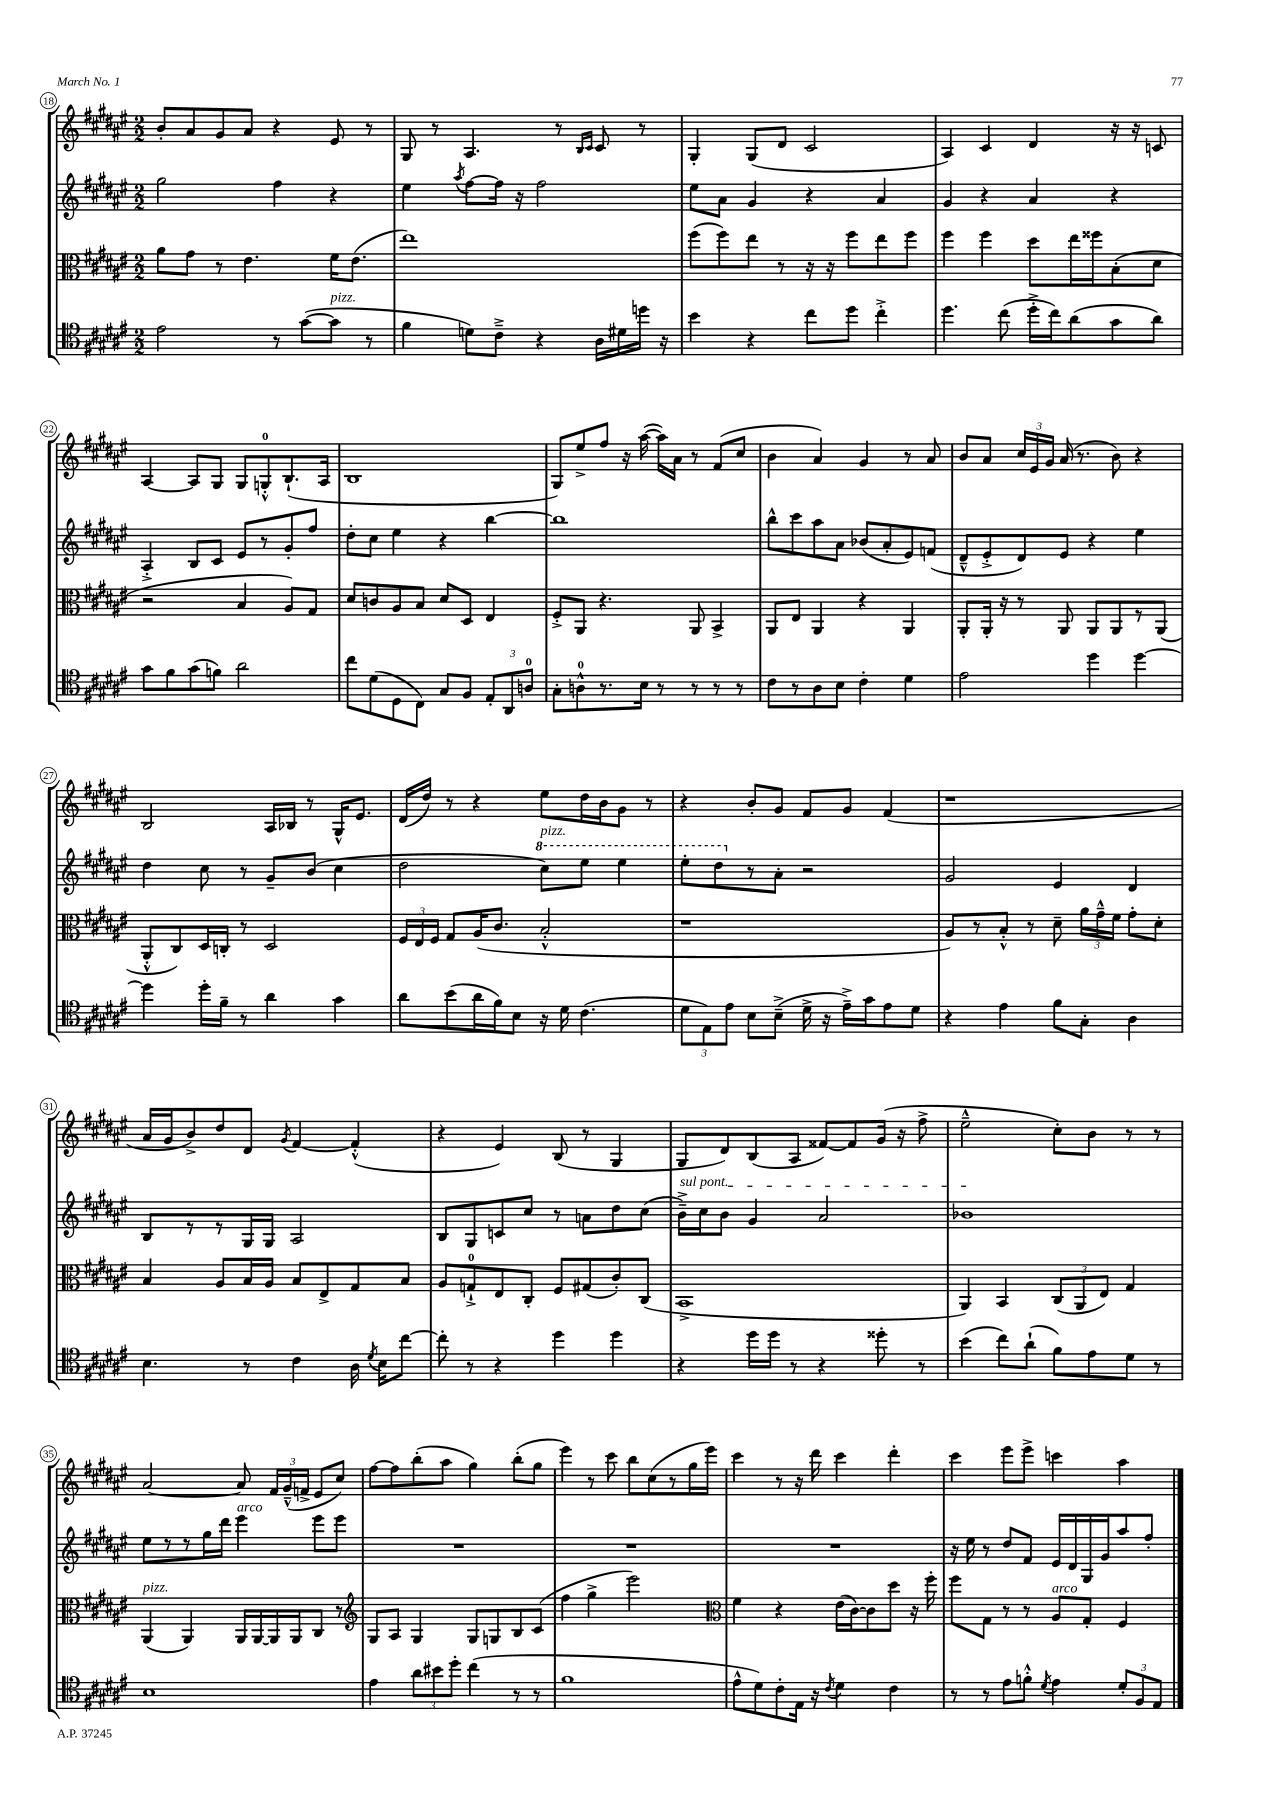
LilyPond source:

<<
\new StaffGroup <<
\new Staff = "s0" {
    \clef treble \key fis \major \numericTimeSignature \time 2/2
    \autoBeamOff b'8[-. ais'8 gis'8 ais'8] r4 eis'8 r8 |
    gis8 r8 ais4. r8 \grace { b16[ cis'16] } cis'8 r8 |
    gis4-. gis8[( dis'8] cis'2 |
    ais4) cis'4 dis'4 r16 r16 c'8 |
    ais4~ ais8[ gis8] gis8[ g8-0-.-^ b8.-!( ais16] |
    b1 |
    gis8[) eis''8-> fis''8] r16 ais''16~( ais''16[) ais'16] r8 fis'8[( cis''8] |
    b'4 ais'4) gis'4 r8 ais'8 |
    b'8[ ais'8] \tuplet 3/2 { cis''16[ eis'16 gis'16] } ais'16( r8. b'8) r4 |
    b2 ais16[ bes16] r8 gis16[-^ eis'8.] |
    dis'16[( dis''16]) r8 r4 eis''8[ dis''16 b'16 gis'8] r8 |
    r4 b'8[-. gis'8] fis'8[ gis'8] fis'4( |
    r1 |
    ais'16[ gis'16 b'8->) dis''8 dis'8] \acciaccatura { gis'8 } fis'4~ fis'4-.-^( |
    r4 eis'4) b8( r8 gis4 |
    gis8[ dis'8) b8( ais8] fisis'8[~) fisis'8 gis'16]( r16 fis''8-> |
    eis''2---^ cis''8[-.) b'8] r8 r8 |
    ais'2~ ais'8 \tuplet 3/2 { fis'16[ gis'16---^( f'16]-> } eis'8[ cis''8]) |
    fis''8[~ fis''8 b''8-.( ais''8] gis''4) b''8[-.( gis''8] |
    eis'''4) r8 cis'''8 b''8[ cis''8( r8 gis''16 eis'''16]) |
    cis'''4 r8 r16 dis'''16 cis'''4 dis'''4-. |
    cis'''4 eis'''8[ eis'''8]-> c'''4 ais''4 \bar "|." |
}
\new Staff = "s1" {
    \clef treble \key fis \major \numericTimeSignature \time 2/2
    \autoBeamOff gis''2 fis''4 r4 |
    eis''4 \acciaccatura { ais''8 } fis''8[~ fis''16] r16 fis''2 |
    eis''8[ ais'8] gis'4 r4 ais'4 |
    gis'4 r4 ais'4 r4 |
    ais4-.-> b8[ cis'8] eis'8[ r8 gis'8-. fis''8] |
    dis''8[-. cis''8] eis''4 r4 b''4~ |
    b''1 |
    b''8[-^ cis'''8 ais''8 ais'8] bes'8[( ais'8-. eis'8) f'8]( |
    dis'8[---^ eis'8-.-> dis'8) eis'8] r4 eis''4 |
    dis''4 cis''8 r8 gis'8[-- b'8]( cis''4 |
    dis''2 \ottava #1 cis'''8[^\markup { \italic "pizz." }) eis'''8] eis'''4 |
    eis'''8[-. dis'''8 \ottava #0 r8 ais'8]-. r2 |
    gis'2 eis'4 dis'4 |
    b8[ r8 r8 gis16 gis16] ais2 |
    b8[ gis8 c'8 cis''8] r8 a'8[ dis''8 cis''8]( |
    \once \override TextSpanner.bound-details.left.text = \markup { \italic "sul pont." } b'16[--->\startTextSpan) cis''16 b'8] gis'4 ais'2 |
    bes'1\stopTextSpan |
    eis''8[ r8 r8 gis''16 dis'''16] eis'''4^\markup { \italic "arco" } eis'''8[ eis'''8] |
    R1 |
    R1 |
    R1 |
    r16 eis''16 r8 dis''8[ fis'8] eis'16[ dis'16 gis16 gis'16 ais''8 fis''8]-. \bar "|." |
}
\new Staff = "s2" {
    \clef alto \key fis \major \numericTimeSignature \time 2/2
    \autoBeamOff ais'8[ gis'8] r8 eis'4. fis'16[ eis'8.]( |
    eis''1) |
    fis''8[( fis''8) eis''8] r8 r16 r16 fis''8[ eis''8 fis''8] |
    fis''4 fis''4 dis''8[ eis''16 fisis''16 b8-.( dis'8] |
    r2 b4 ais8[) gis8] |
    dis'8[ c'8 ais8 b8] dis'8[ dis8] eis4 |
    fis8[-.-> ais,8] r4. ais,8 b,4-> |
    ais,8[ eis8] ais,4 r4 ais,4 |
    ais,8[-. ais,16]-. r16 r8 ais,8 ais,8[ ais,8 r8 ais,8]( |
    ais,8[-.-^ cis8) dis16 c16]-. r8 dis2 |
    \tuplet 3/2 { fis16[ eis16 fis16] } gis8[ ais16( cis'8.] b2-.-^ |
    r1 |
    ais8[) r8 b8]-.-^ r8 dis'8-- \tuplet 3/2 { ais'16[ gis'16---^ fis'16] } gis'8[-. dis'8]-. |
    b4 ais8[ b16 ais16] b8[ eis8-> gis8 b8] |
    ais8[ g8-0-!-> eis8 cis8]-. fis8[ gis8( cis'8-.) cis8]( |
    b,1-> |
    ais,4) b,4 \tuplet 3/2 { cis8[( ais,8 eis8]) } gis4 |
    ais,4^\markup { \italic "pizz." }( ais,4) ais,16[ ais,16~ ais,16 ais,16 cis8] r8 |
    \clef treble gis8[ ais8] gis4 gis8[ g8 b8 cis'8]( |
    fis''4 gis''4-> eis'''2) |
    \clef alto fis'4 r4 eis'16[( cis'16~) cis'8 dis''8] r16 fis''16-. |
    fis''8[ gis8] r8 r8 ais8[^\markup { \italic "arco" } gis8]-. fis4 \bar "|." |
}
\new Staff = "s3" {
    \clef tenor \key fis \major \numericTimeSignature \time 2/2
    \autoBeamOff eis'2 r8 gis'8[~( gis'8]^\markup { \italic "pizz." } r8 |
    fis'4 d'8[) cis'8]---> r4 ais16[ dis'16 d''16] r16 |
    b'4 r4 cis''8[ dis''8] cis''4-.-> |
    dis''4. cis''8( dis''16[-.-> cis''16) ais'8( gis'8 ais'8]) |
    gis'8[ fis'8 gis'8( f'8]) ais'2 |
    cis''8[ dis'8( dis8 cis8]) gis8[ fis8] \tuplet 3/2 { eis8[-. ais,8 a8]-0 } |
    gis8[-. a8-0-^ r8. b16] r8 r8 r8 r8 |
    cis'8[ r8 ais8 b8] cis'4-. dis'4 |
    eis'2 dis''4 dis''4~ |
    dis''4 dis''16[-. fis'16]-- r8 ais'4 gis'4 |
    ais'8[ b'8( ais'16 fis'16) b8] r16 dis'16 cis'4.( |
    \tuplet 3/2 { dis'8[ eis8) eis'8] } b8[ b8]--->( dis'16-> r16 eis'16[--->) gis'16 eis'8 dis'8] |
    r4 eis'4 fis'8[ gis8]-. ais4 |
    b4. r8 cis'4 ais16 \acciaccatura { dis'8 } b16[ cis''8]~ |
    cis''8-. r8 r4 dis''4 dis''4 |
    r4 dis''16[ dis''16] r8 r4 disis''8-. r8 |
    b'4( cis''8[) ais'8]-!( fis'8[) eis'8 dis'8] r8 |
    b1 |
    eis'4 \tuplet 3/2 { ais'8[ bis'8 dis''8]-. } cis''4( r8 r8 |
    fis'1 |
    eis'8[-^ dis'8) cis'8-. eis16] r16 \acciaccatura { cis'8 } dis'4 cis'4 |
    r8 r8 eis'8[ f'8]-.-^ \acciaccatura { dis'8 } eis'4 \tuplet 3/2 { dis'8[-. fis8 eis8] } \bar "|." |
}
>>
>>
\layout { \context { \Score currentBarNumber = #18 \override BarNumber.stencil = #(make-stencil-circler 0.1 0.3 ly:text-interface::print) } }
